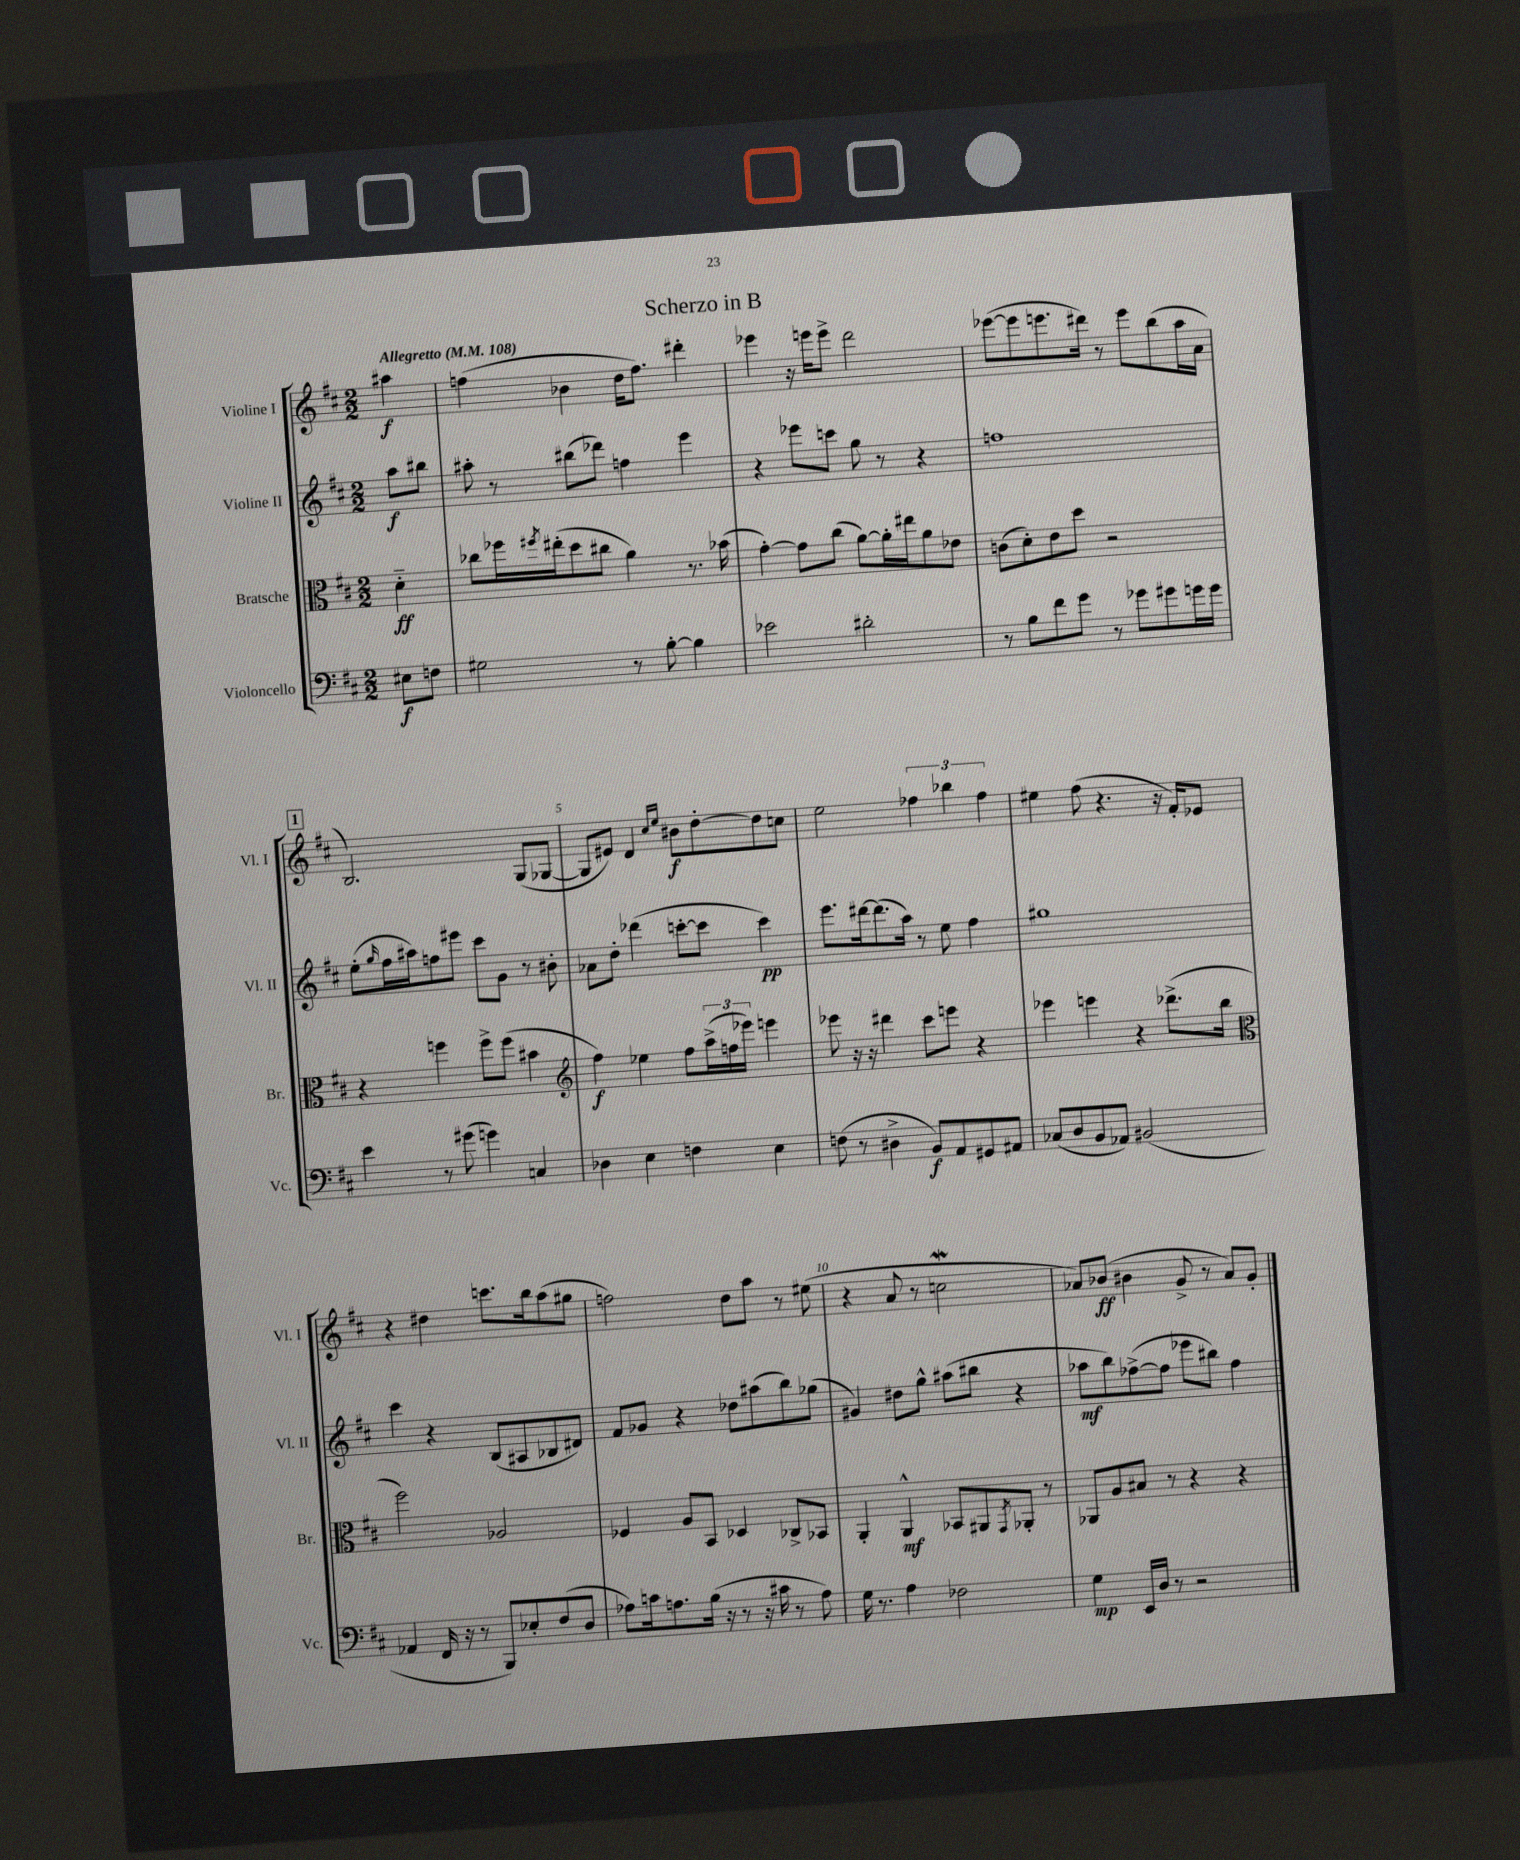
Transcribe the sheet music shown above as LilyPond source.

\header { title = "Scherzo in B" }
<<
\new StaffGroup <<
\new Staff = "s0" \with { instrumentName = "Violine I" shortInstrumentName = "Vl. I" } {
    \clef treble \key d \major \numericTimeSignature \time 2/2 \partial 4 \tempo "Allegretto" 4 = 108
    ais''4\f |
    f''4( bes'4 d''16 f''8.) dis'''4-. |
    ees'''4 r16 e'''16 e'''8-> d'''2 |
    ees'''8~( ees'''8 e'''8. dis'''16) r8 e'''8 b''8( a''16 a'16 |
    \mark \markup { \box "1" } b2.) g8( ges8~ |
    ges8 eis'8) d'4 \grace { cis''16 e''16 } bis'8\f d''8~-. d''8 c''8 |
    e''2 \tuplet 3/2 { fes''4 bes''4 fes''4 } |
    eis''4 fis''8( r4. r16 fis'16-.) ees'8 |
    r4 dis''4 c'''8. b''16 a''8( gis''8 |
    f''2) d''8 a''8 r8 eis''8( |
    r4 a'8 r8 c''2\mordent |
    aes'8) bes'8\ff( bis'4 g'8-> r8 aes'8) g'8-. \bar "|." |
}
\new Staff = "s1" \with { instrumentName = "Violine II" shortInstrumentName = "Vl. II" } {
    \clef treble \key d \major \numericTimeSignature \time 2/2 \partial 4
    a''8\f bis''8 |
    ais''8-. r8 bis''8( des'''8) f''4 e'''4 |
    r4 ees'''8 c'''8 g''8 r8 r4 |
    f''1 |
    \mark \markup { \box "1" } e''8-.( \grace { g''16 } fis''16 ais''16) f''8 eis'''8 cis'''8 g'8 r8 bis'8-. |
    aes'8 d''8-. des'''4( c'''8~-. c'''8 c'''4\pp) |
    e'''8. dis'''16~ dis'''8.( a''16) r8 e''8 fis''4 |
    gis''1 |
    cis'''4 r4 b8( ais8 bes8 dis'8) |
    fis'8 ges'8 r4 des''8 ais''8( b''8) ges''8( |
    gis'4) dis''8 g''8-^ ais''8( bis''8 r4 |
    aes''8\mf b''8) fes''8~->( fes''8 ees'''8 bis''8) fes''4 \bar "|." |
}
\new Staff = "s2" \with { instrumentName = "Bratsche" shortInstrumentName = "Br." } {
    \clef alto \key d \major \numericTimeSignature \time 2/2 \partial 4
    d'4-_\ff |
    ces''8 fes''16 \acciaccatura { fis''8 } eis''16-.( d''8 cis''8 a'4) r8. bes'16( |
    g'4~-.) g'8 cis''8( a'8~) a'16-. eis''16 a'8 ees'8 |
    c'8( d'8-.) e'8 d''8 r2 |
    \mark \markup { \box "1" } r4 f''4 f''8-> f''8( bis'4 |
    \clef treble fis''4\f) ees''4 fis''8 \tuplet 3/2 { a''16->( f''16 ees'''16) } e'''4 |
    ees'''8 r16 r16 dis'''4 cis'''8 e'''8 r4 |
    ees'''4 e'''4 r4 des'''8.->( b''16 |
    \clef alto fis''2) aes2 |
    fes4 a8 b,8 des4 ces8-> bes,8 |
    a,4-. a,4-^\mf bes,8 ais,8 \acciaccatura { g,8 } aes,8-. r8 |
    aes,8 a8 bis8 r8 r4 r4 \bar "|." |
}
\new Staff = "s3" \with { instrumentName = "Violoncello" shortInstrumentName = "Vc." } {
    \clef bass \key d \major \numericTimeSignature \time 2/2 \partial 4
    eis8\f f8 |
    gis2 r8 b8~-. b4 |
    ees'2 dis'2-. |
    r8 b8 fis'8 g'8 r8 ges'8 gis'8 g'16 g'16 |
    \mark \markup { \box "1" } e'4 r8 gis'8( g'4) c4 |
    des4 e4 f4 e4 |
    f8( r8 dis4-> b,8\f) a,8 gis,8 ais,8 |
    ces8( d8 b,8 aes,8) bis,2( |
    aes,4 fis,16 r16 r8 b,,8) ees8-. fis8( d8 |
    aes8) c'16 a8. b16( r16 r8 r16 cis'16 r8 a8) |
    g16 r8. a4 fes2 |
    g4\mp e,16 d16 r8 r2 \bar "|." |
}
>>
>>
\layout { \context { \Score \override BarNumber.break-visibility = ##(#f #t #t) barNumberVisibility = #(every-nth-bar-number-visible 5) } }
